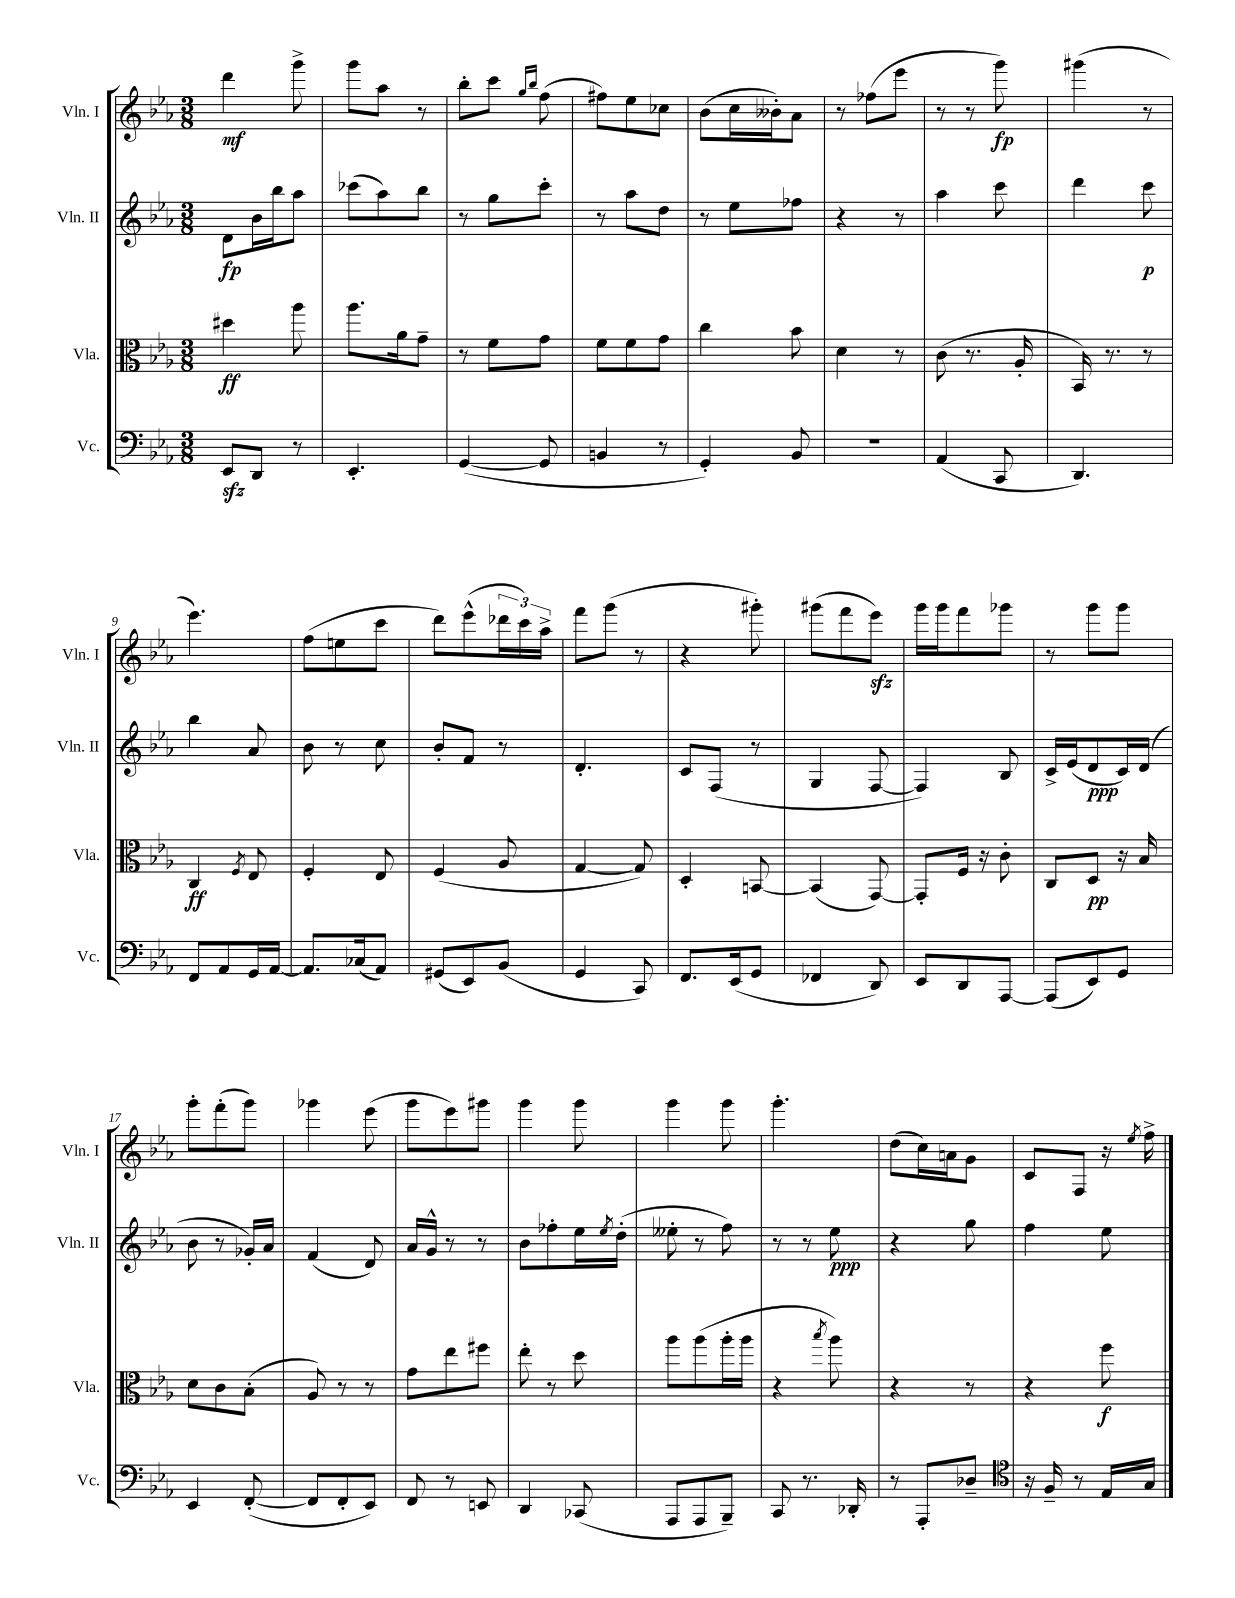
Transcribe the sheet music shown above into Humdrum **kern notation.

**kern	**kern	**kern	**kern
*staff4	*staff3	*staff2	*staff1
*clefF4	*clefC3	*clefG2	*clefG2
*k[b-e-a-]	*k[b-e-a-]	*k[b-e-a-]	*k[b-e-a-]
*M3/8	*M3/8	*M3/8	*M3/8
8EE-	4dd#	8d	4ddd
8DD	.	16b-	.
.	.	16bb-	.
8r	8aa-	8aa-	8ggg^
=	=	=	=
4.EE-'	8.aa-	(8ccc-	8ggg
.	.	8aa-)	8aa-
.	16a-	.	.
.	8g~	8bb-	8r
=	=	=	=
([4GG	8r	8r	8bb-'
.	8f	8gg	8ccc
.	.	.	16qqgg
.	.	.	16qqbb-
8GG]	8g	8ccc'	(8ff
=	=	=	=
4BB	8f	8r	8ff#)
.	8f	8aa-	8ee-
8r	8g	8dd	8cc-
=	=	=	=
4GG')	4cc	8r	(8b-
.	.	8ee-	16cc
.	.	.	16b--')
8BB-	8b-	8ff-	8a-
=	=	=	=
4.r	4d	4r	8r
.	.	.	(8ff-
.	8r	8r	8eee-
=	=	=	=
(4AA-	(8c	4aa-	8r
.	8.r	.	8r
8CC	.	8ccc	8ggg)
.	16A-'	.	.
=	=	=	=
4.DD)	16BB-)	4ddd	(4ggg#
.	8.r	.	.
.	8r	8ccc	8r
=	=	=	=
8FF	4C	4bb-	4.eee-)
8AA-	.	.	.
.	8qF	.	.
16GG	8E-	8a-	.
[16AA-	.	.	.
=	=	=	=
8.AA-]	4F'	8b-	(8ff
.	.	8r	8ee
(16C-	.	.	.
8AA-)	8E-	8cc	8ccc
=	=	=	=
(8GG#	(4F	8b-'	8ddd)
8EE-)	.	8f	(8eee-^^
(8BB-	8A-	8r	24ddd-
.	.	.	24ccc)
.	.	.	24aa-^
=	=	=	=
4GG	[4G	4.d'	8fff
.	.	.	(8ggg
8CC)	8G])	.	8r
=	=	=	=
8.FF	4D'	8c	4r
.	.	(8F	.
(16EE-	.	.	.
8GG	[8BB	8r	8ggg#')
=	=	=	=
4FF-	(4BB]	4G	(8ggg#
.	.	.	8fff
8DD)	[8GG)	[8F	8eee-)
=	=	=	=
8EE-	8GG']	4F])	16ggg
.	.	.	16ggg
8DD	16F	.	8fff
.	16r	.	.
[8AAA-	8c'	8B-	8ggg-
=	=	=	=
(8AAA-]	8C	16c^	8r
.	.	(16e-	.
8EE-)	8D	8d	8ggg
8GG	16r	16c)	8ggg
.	16B-	(16d	.
=	=	=	=
4EE-	8d	8b-	8ggg'
.	8c	8r	(8fff'
([8FF'	(8B-'	16g-')	8ggg)
.	.	16a-	.
=	=	=	=
8FF]	8A-)	(4f	4ggg-
8FF'	8r	.	.
8EE-)	8r	8d)	(8eee-
=	=	=	=
8FF	8g	16a-	8ggg
.	.	16g^^	.
8r	8ee-	8r	8eee-)
8EE	8ff#	8r	8ggg#
=	=	=	=
4DD	8ee-'	8b-	4ggg
.	8r	8ff-'	.
(8CC-	8dd	16ee-	8ggg
.	.	8qee-	.
.	.	(16dd'	.
=	=	=	=
8AAA-	8aa-	8ee--'	4ggg
8AAA-	(8aa-	8r	.
8BBB-~)	16aa-'	8ff)	8ggg
.	16aa-	.	.
=	=	=	=
8CC	4r	8r	4.ggg'
8.r	.	8r	.
.	8qbb-	.	.
.	8aa-)	8ee-	.
16DD-'	.	.	.
=	=	=	=
8r	4r	4r	(8dd
8AAA-'	.	.	16cc)
.	.	.	16a
8D-~	8r	8gg	8g
=	=	=	=
*clefC4	*	*	*
16r	4r	4ff	8c
16F~	.	.	.
8r	.	.	8F
16E-	8ff	8ee-	16r
.	.	.	8qee-
16G	.	.	16ff^
==	==	==	==
*-	*-	*-	*-
